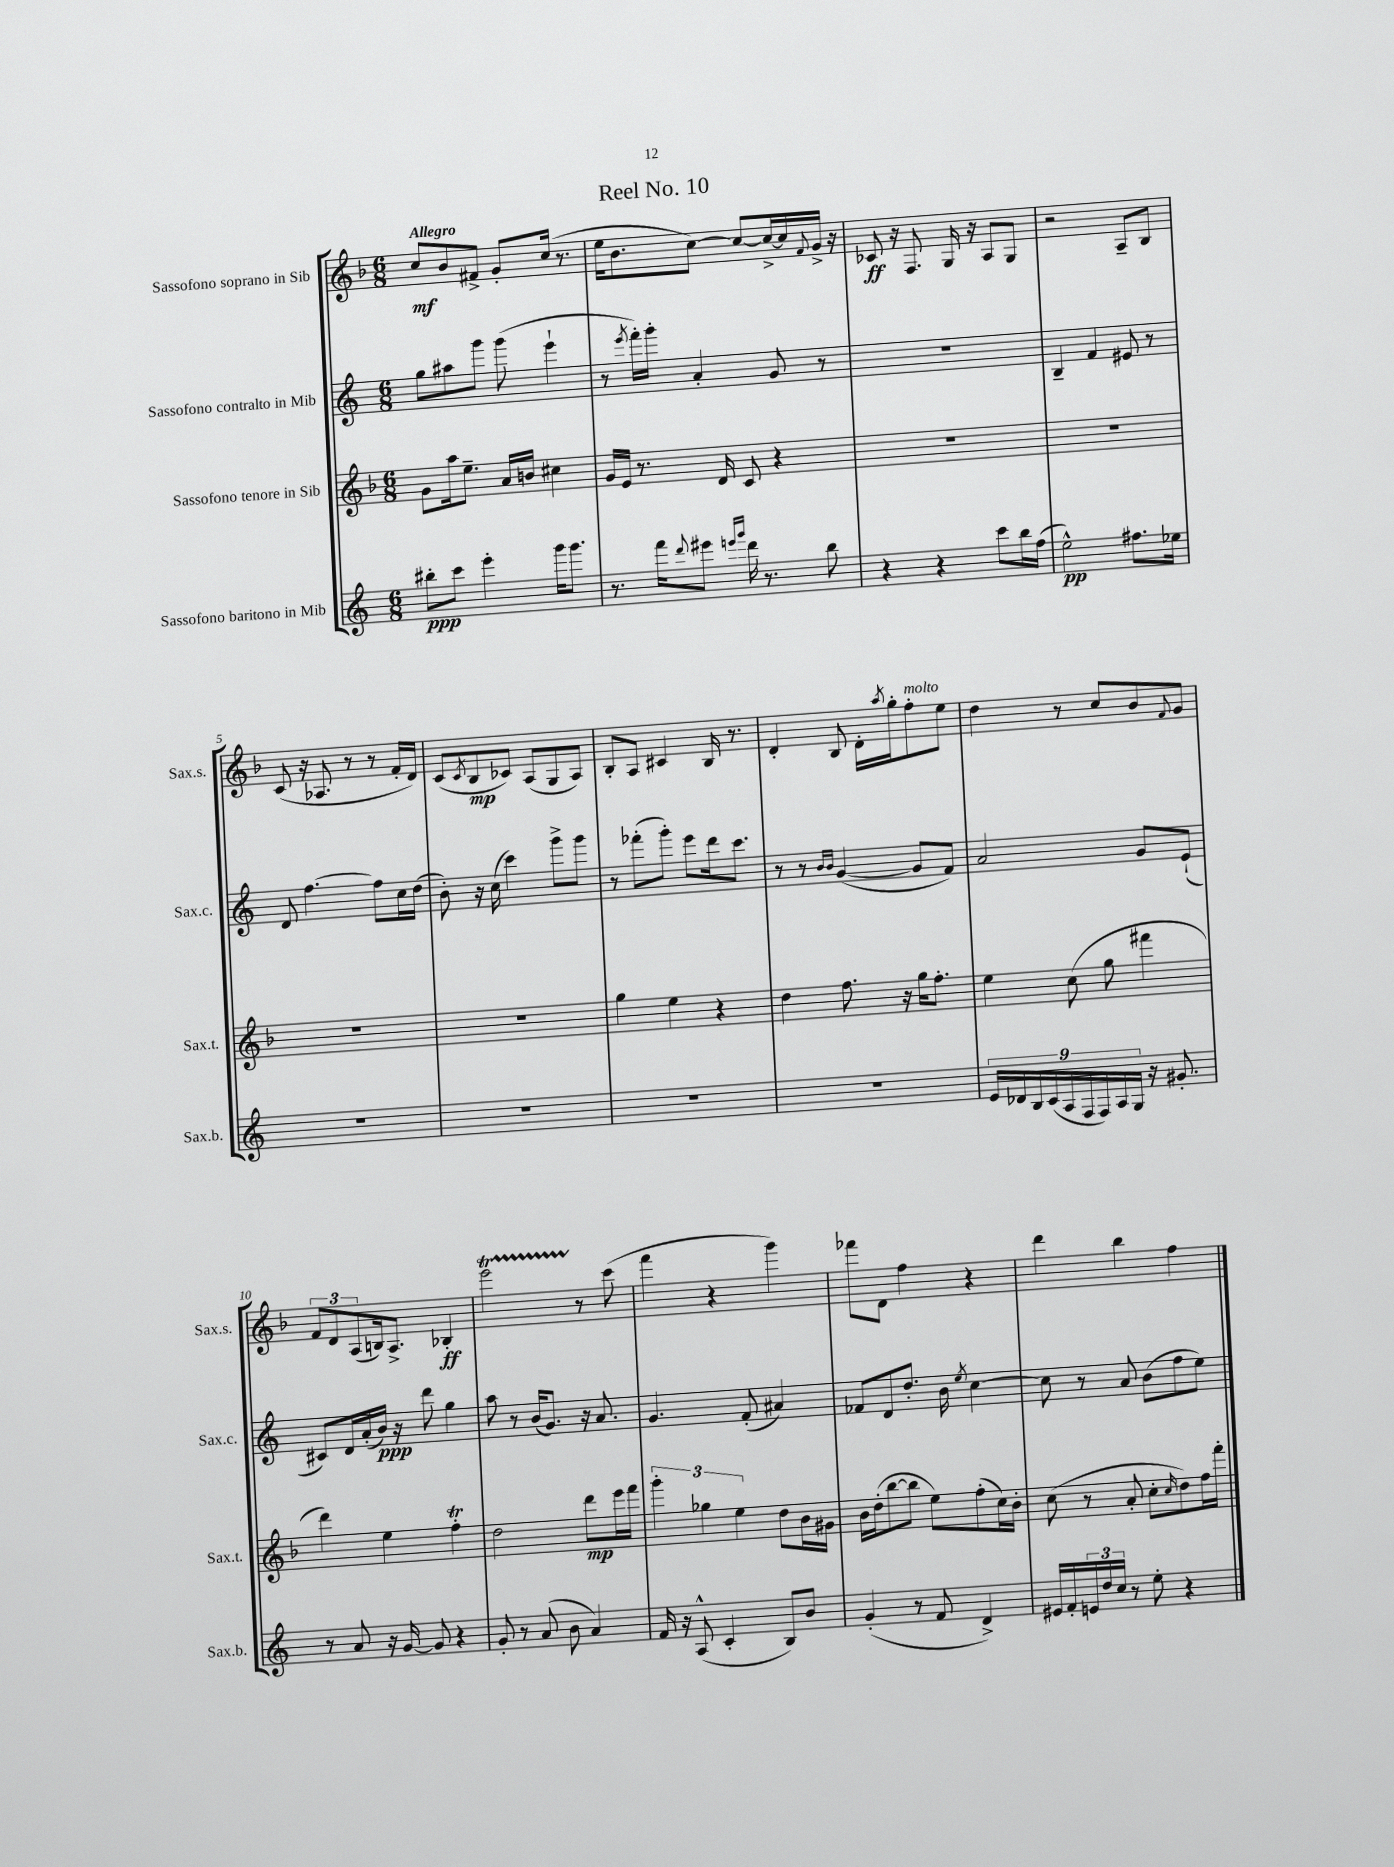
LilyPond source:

\header { title = "Reel No. 10" }
<<
\new StaffGroup <<
\new Staff = "s0" \with { instrumentName = "Sassofono soprano in Sib" shortInstrumentName = "Sax.s." } {
    \clef treble \key f \major \numericTimeSignature \time 6/8 \tempo "Allegro"
    c''8\mf bes'8 fis'8-> g'8-. c''16( r8. |
    e''16 bes'8. c''8~) c''8~ c''16~-> c''16 \appoggiatura { f'8 } g'16-> r16 |
    ces'8\ff r16 f8. g16 r16 a8 g8 |
    r2 a8-- bes8 |
    c'8( r16 aes8. r8 r8 f'16-. d'16) |
    c'8( \acciaccatura { c'8 } bes8\mp ces'8) a8( g8 a8) |
    bes8-. a8 cis'4 bes16 r8. |
    d'4-. bes8 d'16-. \acciaccatura { a''8 } g''16-. f''8-.^\markup { \italic "molto" } e''8 |
    d''4 r8 c''8 bes'8 \appoggiatura { f'8 } g'8 |
    \tuplet 3/2 { f'8 d'8 a8( } b16) a8.-> bes4-.\ff |
    e'''2\startTrillSpan r8\stopTrillSpan c'''8( |
    f'''4 r4 g'''4) |
    fes'''8 d'8 f''4 r4 |
    d'''4 bes''4 f''4 \bar "|." |
}
\new Staff = "s1" \with { instrumentName = "Sassofono contralto in Mib" shortInstrumentName = "Sax.c." } {
    \clef treble \key c \major \numericTimeSignature \time 6/8
    g''8 ais''8 g'''8 g'''8( e'''4-! |
    r8 \acciaccatura { e'''8 } f'''16-.) g'''16-. a'4-. g'8 r8 |
    R2. |
    b4-- f'4 eis'8 r8 |
    d'8 f''4.~ f''8 c''16 d''16( |
    b'8-.) r16 c''16( c'''4) g'''8-> g'''8 |
    r8 fes'''8-.( g'''8-.) e'''8 d'''16 c'''8. |
    r8 r8 \grace { b'16 b'16 } g'4~( g'8 f'8) |
    a'2 g'8 e'8-!( |
    cis'8) d'16 a'16-.( b'16\ppp) r16 d'''8 g''4 |
    a''8 r8 b'16( g'8.) r16 a'8. |
    g'4. f'8-.( ais'4) |
    fes'8 d'8 d''8.-. b'16 \acciaccatura { e''8 } c''4~ |
    c''8 r8 a'8 b'8( f''8 e''8) \bar "|." |
}
\new Staff = "s2" \with { instrumentName = "Sassofono tenore in Sib" shortInstrumentName = "Sax.t." } {
    \clef treble \key f \major \numericTimeSignature \time 6/8
    g'8 a''16 e''8.-- a'16 b'16 cis''4 |
    g'16 e'16 r8. d'16 c'8 r4 |
    R2. |
    R2. |
    R2. |
    R2. |
    g''4 e''4 r4 |
    d''4 f''8. r16 g''16 f''8.-. |
    e''4 c''8( g''8 fis'''4 |
    d'''4) e''4 f''4-.\trill |
    d''2 d'''8\mp e'''16 f'''16 |
    \tuplet 3/2 { g'''4-. ges''4 e''4 } d''8 bes'16 gis'16 |
    bes'16 d''16-.( bes''8~ bes''8 e''8) f''8-.( c''16) bes'16-. |
    c''8( r8 a'8-. c''8-. \grace { c''16 } d''8) f''16 f'''16-. \bar "|." |
}
\new Staff = "s3" \with { instrumentName = "Sassofono baritono in Mib" shortInstrumentName = "Sax.b." } {
    \clef treble \key c \major \numericTimeSignature \time 6/8
    bis''8-.\ppp c'''8 e'''4-. g'''16 g'''8. |
    r8. f'''16 \appoggiatura { d'''8 } eis'''8 \grace { e'''16 g'''16 } d'''16 r8. b''8 |
    r4 r4 c'''8 b''16 f''16( |
    e''2-^\pp) fis''8. ees''16 |
    R2. |
    R2. |
    R2. |
    R2. |
    \tuplet 9/8 { e'16 des'16 b16 c'16( a16 f16 f16) a16 g16 } r16 gis'8.-. |
    r8 a'8 r16 g'16~ g'8 r4 |
    g'8-. r8 a'8( b'8 a'4) |
    f'16 r16 a8-^( c'4-. b8) b'8 |
    g'4-.( r8 f'8 d'4->) |
    eis'16 f'16-. \tuplet 3/2 { e'16 d''16 c''16 } r8 e''8-. r4 \bar "|." |
}
>>
>>
